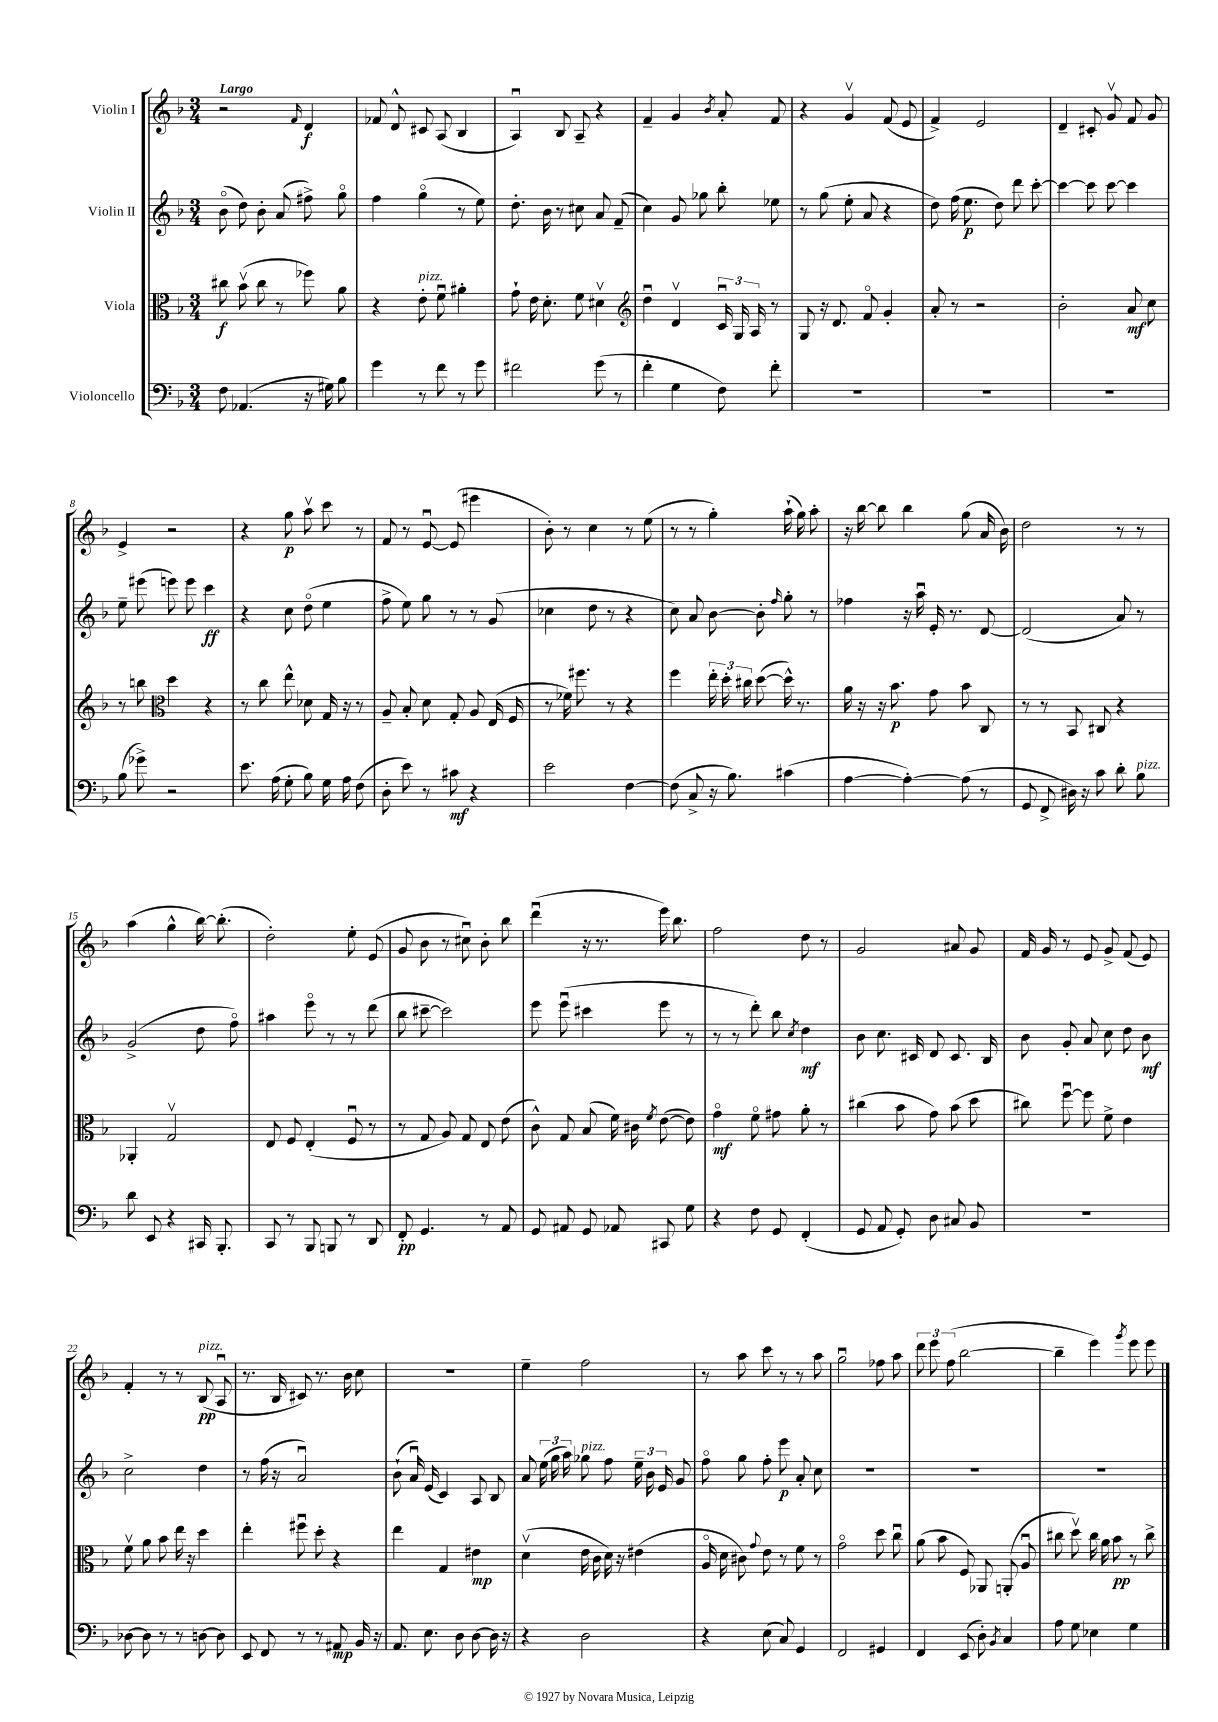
<<
\new StaffGroup <<
\new Staff = "s0" \with { instrumentName = "Violin I" } {
    \clef treble \key f \major \numericTimeSignature \time 3/4 \tempo "Largo"
    \autoBeamOff r2 \grace { f'16 } d'4\f |
    fes'8 d'8-^ cis'8 a8( bes4 |
    a4\downbow) bes8 a8-- r4 |
    f'4-- g'4 \acciaccatura { bes'8 } a'8-. f'8 |
    r4 g'4\upbow f'8( e'8 |
    f'4->) e'2 |
    d'4-- cis'8-. g'8\upbow f'8 g'8 |
    e'4-> r2 |
    r4 g''8\p a''8\upbow c'''8 r8 |
    f'8 r8 e'8~\downbow e'8( eis'''4 |
    bes'8-.) r8 c''4 r8 e''8( |
    r8 r8 g''4-.) a''16-!( g''16) a''8-. |
    r16 bes''16~ bes''8 bes''4 g''8( a'16 bes'16) |
    d''2 r8 r8 |
    a''4( g''4-^ bes''16~) bes''8.-.( |
    d''2-.) e''8-. e'8( |
    g'8 bes'8 r8 cis''8\downbow) bes'8-. bes''8 |
    d'''4\downbow( r16 r8. e'''16) bes''8. |
    f''2 d''8 r8 |
    g'2 ais'8 g'8 |
    f'16 g'16 r8 e'8 g'8-> f'8( e'8) |
    f'4-. r8 r8 bes8\pp^\markup { \italic "pizz." }( a8\downbow |
    r8. bes16 cis'8) r8. bes'16 c''8 |
    R2. |
    e''4-- f''2 |
    r8 a''8 c'''8 r8 r8 a''8 |
    g''2\downbow fes''8 a''8 |
    \tuplet 3/2 { d'''8 e'''8 f''8( } bes''2~ |
    bes''4-- e'''4) \acciaccatura { g'''8 } e'''8 e'''8 \bar "|." |
}
\new Staff = "s1" \with { instrumentName = "Violin II" } {
    \clef treble \key f \major \numericTimeSignature \time 3/4
    \autoBeamOff bes'8\flageolet( d''8) bes'8-. a'8( fis''8->) g''8\flageolet |
    f''4 g''4\flageolet( r8 e''8) |
    d''8.-. bes'16 r8 cis''8 a'8 f'8--( |
    c''4) g'8 ges''8 bes''8-. ees''8 |
    r8 g''8( e''8-. a'8 r4 |
    d''8) f''16( e''8.\p d''8) d'''8 c'''8~-. |
    c'''4~ c'''8 c'''8~ c'''4 |
    e''8-- eis'''8( e'''8) e'''8 c'''4\ff |
    r4 c''8 d''8\flageolet( e''4 |
    f''8-> e''8) g''8 r8 r8 g'8( |
    ces''4 d''8 r8 r4 |
    c''8) a'8 bes'8~ bes'8-. \grace { f''16 } g''8-. r8 |
    fes''4 r16 a''16\downbow e'16-. r8. d'8~ |
    d'2( a'8) r8 |
    g'2->( d''8 f''8\flageolet) |
    ais''4 e'''8\flageolet r8 r8 d'''8( |
    bes''8 cis'''8~-- cis'''2) |
    e'''8 e'''8\downbow( cis'''4 e'''8 r8 |
    r8 r8 d'''8-.) bes''8 \acciaccatura { c''8 } d''4\mf |
    bes'8 c''8. cis'16 d'8 cis'8. bes16 |
    bes'8 g'8-. a'8 c''8 d''8 bes'8\mf |
    c''2-> d''4 |
    r8 f''16( r16 a'2\downbow) |
    bes'8-!( a'16\downbow) e'16( c'4) a8 bes8 |
    a'8 \tuplet 3/2 { e''16( g''16 a''16) } ges''8^\markup { \italic "pizz." } f''8 \tuplet 3/2 { e''16-- bes'16 e'16 } g'8 |
    f''8\flageolet g''8 f''8-. e'''8\p a'8-. c''8 |
    R2. |
    R2. |
    R2. \bar "|." |
}
\new Staff = "s2" \with { instrumentName = "Viola" } {
    \clef alto \key f \major \numericTimeSignature \time 3/4
    \autoBeamOff cis''8\f bes'8\upbow( cis''8 r8 fes''8) a'8 |
    r4 e'8-.^\markup { \italic "pizz." } f'8\downbow ais'4-. |
    g'8-! e'16 d'8.-. f'8 dis'4\upbow |
    \clef treble d''4\downbow d'4\upbow \tuplet 3/2 { c'16\downbow g16 a16 } r8 |
    g8 r16 d'8. f'8\flageolet g'4-. |
    a'8-. r8 r2 |
    bes'2-. a'8\mf c''8 |
    r8 b''8 \clef alto d''4 r4 |
    r8 c''8 e''8-^ des'8 g16 r16 r8 |
    a8-- bes8-. d'8 g8-. a8 e16( f16 |
    r8 fes'16) fis''8. r8 r4 |
    f''4 \tuplet 3/2 { e''16-. d''16-. cis''16 } d''8~( d''16-^) r8. |
    a'16 r16 r16 bes'8.\p g'8 bes'8 c8 |
    r8 r8 bes,8 cis8 r4 |
    aes,4-. g2\upbow |
    e8 f8 e4-.( f8\downbow r8 |
    r8 g8 a8) g8 e8 e'8( |
    c'8-^) g8 bes8( f'16) cis'16 \acciaccatura { f'8 } e'8~( e'8) |
    g'4\flageolet\mf f'8\flageolet gis'8 a'8-. r8 |
    cis''4( bes'8 g'8) bes'8( d''8 |
    cis''8) f''8~\downbow f''8 f'8-> e'4 |
    f'8\upbow a'8 bes'8 e''16 r16 d''4 |
    e''4-. fis''8\downbow d''8-. r4 |
    e''4 g4 eis'4\mp |
    d'4\upbow( e'16 c'16 d'16) r16 eis'4( |
    a16\flageolet d'16 cis'8) \appoggiatura { g'8 } e'8 r8 f'8 r8 |
    g'2\flageolet d''8 c''8\downbow |
    a'8( bes'8 f8) aes,8 a,8-.( a8\downbow |
    cis''8 d''8\upbow) cis''16 a'16 bes'8\pp r8 cis''8-> \bar "|." |
}
\new Staff = "s3" \with { instrumentName = "Violoncello" } {
    \clef bass \key f \major \numericTimeSignature \time 3/4
    \autoBeamOff f8 aes,4.( r16 gis16) bes8 |
    g'4 r8 f'8 r8 g'8 |
    fis'2 g'8( r8 |
    f'4-. g4 f8) f'8-. |
    R2. |
    R2. |
    R2. |
    bes8( ges'8->) r2 |
    e'8. a16( g8-. bes8) g16 a16 f8( |
    d8-. e'8) r8 cis'8\mf r4 |
    e'2 f4~ |
    f8( c8-> r16 bes8.) cis'4( |
    a4~ a4~-.) a8( r8 |
    g,8 f,8-> dis16) r16 c'8 d'8-. bes8^\markup { \italic "pizz." } |
    d'8 e,8 r4 cis,16 bes,,8.-. |
    c,8 r8 bes,,8 b,,8 r8 d,8 |
    f,8-.\pp g,4. r8 a,8 |
    g,8 ais,8 g,8 aes,8 cis,8 g8 |
    r4 f8 g,8 f,4-.( |
    g,8 a,8 g,8-.) d8 cis8 bes,8 |
    R2. |
    des8~ des8 r8 r8 d8~ d8 |
    e,8 f,8 r8 r8 ais,8\mp bes,16 r16 |
    a,8. e8. d8 d8~ d16 r16 |
    r4 d2 |
    r4 e8( c8) g,4 |
    f,2 gis,4 |
    f,4 e,8( d8-.) \acciaccatura { bes,8 } c4 |
    a8 g8 ees4 g4 \bar "|." |
}
>>
>>
